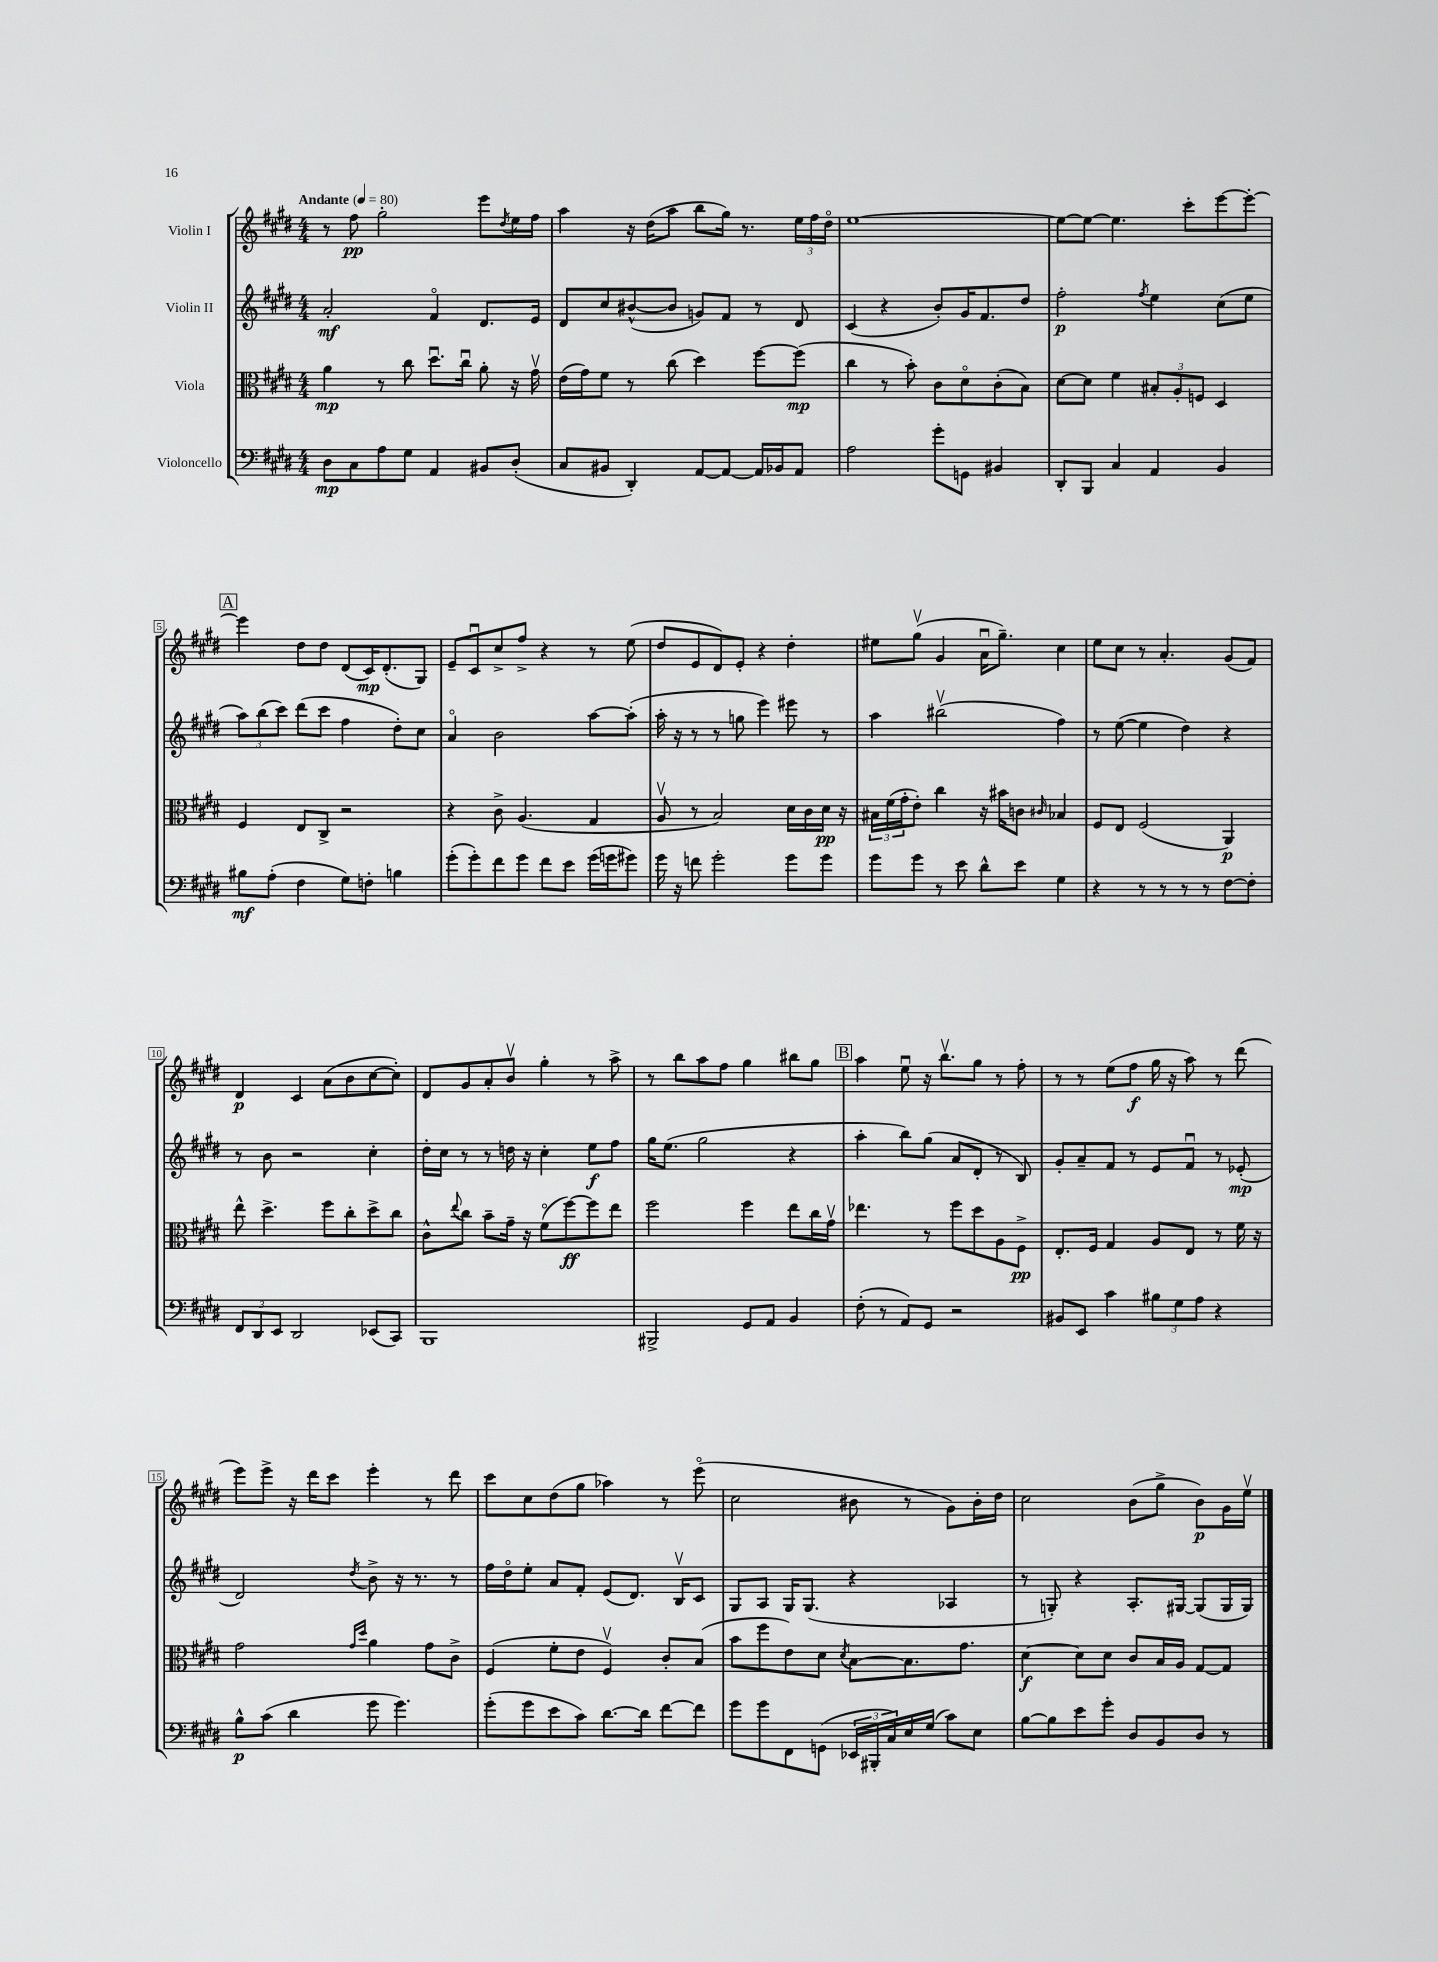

**kern	**kern	**kern	**kern
*staff4	*staff3	*staff2	*staff1
*clefF4	*clefC3	*clefG2	*clefG2
*k[f#c#g#d#]	*k[f#c#g#d#]	*k[f#c#g#d#]	*k[f#c#g#d#]
*M4/4	*M4/4	*M4/4	*M4/4
*MM80	*MM80	*MM80	*MM80
8D#\L	4a\	2a'/	8r
8C#\	.	.	8ff#\
8A\	8r	.	2gg#'\
8G#\J	8cc#\	.	.
4AA/	8.dd#u\L	4f#o/	.
.	16cc#u\Jk	.	.
8BB#/L	8a'\	8.d#/L	8eee\L
.	.	.	8qdd#/
(8D#'/J	16r	.	16ee\L
.	16g#v\	16e/Jk	16ff#\JJ
=	=	=	=
8C#/L	(16e\LL	8d#/L	4aa\
.	16g#\J)	.	.
8BB#/J	8f#\J	8cc#/	.
4DD#'/)	8r	([8b#^^/	16r
.	.	.	(16dd#\LK
.	(8cc#\	8b#/]J	8aa\J
[8AA/L	4dd#\)	8g/L)	8bb\L
8AA/_J	.	8f#/J	16gg#\Jk)
.	.	.	8.r
16AA/]LL	[8ff#\L	8r	.
16BB-/J	.	.	.
8AA/J	(8ff#\]J	8d#/	24ee\LL
.	.	.	24ff#\
.	.	.	24dd#o\JJ
=	=	=	=
2A\	4cc#\	(4c#/	[1ee
.	8r	4r	.
.	8b'\)	.	.
8g#'\L	8c#\L	8b'/L)	.
8GG\J	8d#o\	16g#/K	.
.	.	8.f#/	.
4BB#/	(8c#'\	.	.
.	8B\J)	8dd#/J	.
=	=	=	=
8DD#'/L	[8d#\L	2ff#'\	8ee\_L
8BBB/J	8d#\]J	.	8ee\_J
4C#/	4f#\	.	4.ee\]
.	.	8qff#/	.
4AA/	12B#'/L	4ee\	.
.	12A'/	.	.
.	.	.	8ccc#'\L
.	12F/J	.	.
4BB/	4D#/	(8cc#\L	[8eee\
.	.	8ee\J	8eee'\_J
=	=	=	=
8B#\L	4F#/	12aa\L)	4eee\]
.	.	(12bb\	.
(8A'\J	.	.	.
.	.	12ccc#\J)	.
4F#\	8E/L	(8ddd#\L	8dd#\L
.	8C#^/J	8ccc#\J	8dd#\J
8G#\L)	2r	4ff#\	(8d#/L
8F'\J	.	.	16c#/K)
.	.	.	(8.d#'/
4B\	.	8dd#'\L)	.
.	.	8cc#\J	8G#/J)
=	=	=	=
(8g#'\L	4r	4ao/	8e~/L
8g#'\)	.	.	8c#u/
8f#\	8c#^\	2b\	8cc#^/
8g#\J	(4.A/	.	8ff#^/J
8f#\L	.	.	4r
8e\J	.	.	.
(16g#\LL	4G#/	[8aa\L	8r
16g\J	.	.	.
8g#\J)	.	(8aa'\]J	(8ee\
=	=	=	=
16g#\	8Av/	16aa'\	8dd#/L
16r	.	16r	.
8f\	8r	8r	8e/
2g#'\	2B/)	8r	8d#/)
.	.	8gg\	8e'/J
.	.	4eee\)	4r
8g#\L	16d#\LL	8eee#\	4dd#'\
.	16c#\	.	.
8g#\J	16d#\JJ	8r	.
.	16r	.	.
=	=	=	=
8g#\L	24B#\LL	4aa\	8ee#\L
.	(24f#\	.	.
.	24g#'\J	.	.
8g#\J	8e'\J)	.	(8gg#v\J
8r	4cc#\	(2bb#v\	4g#/
8e\	.	.	.
8d#^^\L	16r	.	16au\LK
.	16b#\LK	.	8.gg#~\J)
8e\J	8c\J	.	.
.	16qqc#/	.	.
4G#\	4B-/	4ff#\)	4cc#\
=	=	=	=
4r	8F#/L	8r	8ee\L
.	8E/J	([8ee\	8cc#\J
8r	(2F#/	4ee\]	8r
8r	.	.	4.a'/
8r	.	4dd#\)	.
8r	.	.	.
[8F#\L	4AA/)	4r	(8g#/L
8F#'\]J	.	.	8f#/J)
=	=	=	=
12FF#/L	8ee^^\	8r	4d#/
12DD#/	.	.	.
.	4.dd#^\	8b\	.
12EE/J	.	.	.
2DD#/	.	2r	4c#/
.	8ff#\L	.	(8a\L
.	8cc#'\	.	8b\
(8EE-/L	8dd#^\	4cc#'\	[8cc#\
8CC#/J)	8cc#\J	.	8cc#'\]J)
=	=	=	=
1BBB	8c#^^\L	16dd#'\LL	8d#/L
.	.	16cc#\JJ	.
.	8qqee/	.	.
.	8cc#\J	8r	8g#/
.	8b~\L	8r	8a'/
.	16g#~\Jk	16dd\	8bv/J
.	16r	16r	.
.	(8f#o\L	4cc#'\	4gg#'\
.	[8ff#\)	.	.
.	8ff#\]	8ee\L	8r
.	8ee\J	8ff#\J	8aa^\
=	=	=	=
2BBB#^/	2ff#\	16gg#\LK	8r
.	.	(8.ee\J	.
.	.	.	8bb\L
.	.	2gg#\	8aa\
.	.	.	8ff#\J
8GG#/L	4ff#\	.	4gg#\
8AA/J	.	.	.
4BB/	8ee\L	4r	8bb#\L
.	16cc#\L	.	8gg#\J
.	16g#v\JJ	.	.
=	=	=	=
(8F#'\	4.ee-\	4aa'\	4aa\
8r	.	.	.
8AA/L)	.	8bb\L)	8eeu\
8GG#/J	8r	(8gg#\J	16r
.	.	.	8.bbv\L
2r	8ff#\L	8a/L	.
.	8dd#\	8d#'/J	8gg#\J
.	8A\	8r	8r
.	8F#^\J	8B/)	8ff#'\
=	=	=	=
8BB#/L	8.E'/L	8g#'/L	8r
8EE/J	.	8a~/	8r
.	16F#/Jk	.	.
4c#\	4G#/	8f#/J	(8ee\L
.	.	8r	8ff#\J
12B#\L	8A/L	8e/L	16gg#\
.	.	.	16r
12G#\	.	.	.
.	8E/J	8f#u/J	8aa\)
12A\J	.	.	.
4r	8r	8r	8r
.	16f#\	(8e-'/	(8ddd#\
.	16r	.	.
=	=	=	=
8B^^\L	2g#\	2d#/)	8eee\L)
(8c#\J	.	.	8eee^\J
4d#\	.	.	16r
.	.	.	16ddd#\LK
.	.	.	8ccc#\J
.	16qqg#/LL	.	.
.	16qqdd#/JJ	8qdd#/	.
8g#\	4a\	8b^\	4eee'\
4.g#\)	.	16r	.
.	.	8.r	.
.	8g#\L	.	8r
.	8c#^\J	8r	8ddd#\
=	=	=	=
(8g#'\L	(4F#/	16ff#\LL	8ccc#\L
.	.	16dd#o\J	.
8g#\	.	8ee'\J	8cc#\
8e\	8f#'\L	8a/L	(8dd#\
8c#\J)	8e\J	8f#'/J	8gg#\J
[8.d#\L	4F#v/)	(8e/L	4aa-\)
.	.	8.d#/J)	.
16d#\]Jk	.	.	.
[8f#\L	8c#'/L	.	8r
.	.	16Bv/LK	.
8f#\]J	(8B/J	8c#/J	(8eeeo\
=	=	=	=
8g#\L	8b\L	8G#/L	2cc#\
8g#\	8ff#\	8A/J	.
8FF#\	8e\)	16G#/LK	.
.	.	(8.G#/J	.
(8GG\J	8d#\J	.	.
.	8qd#/	.	.
24EE-/LL	[8B\L	4r	8b#\
24BBB#'/	.	.	.
24C#/)	.	.	.
16E/	8.B\]	.	8r
(16G#/JJ	.	.	.
8c#\L)	.	4A-/	8g#\L)
.	8.g#\J	.	.
8E\J	.	.	16b#'\L
.	.	.	16dd#\JJ
=	=	=	=
[8B\L	[4d#\	8r	2cc#\
8B\]	.	8G'/)	.
8e\	8d#\]L	4r	.
8g#'\J	8d#\J	.	.
8D#/L	8c#/L	8.A'/L	(8b\L
8BB/	16B/L	.	8gg#^\J
.	16A/JJ	[16G#/Jk	.
8D#/J	[8G#/L	(8G#/]L	8b\L)
8r	8G#/]J	16G#/L	16g#\L
.	.	16G#/JJ)	16eev\JJ
==	==	==	==
*-	*-	*-	*-
